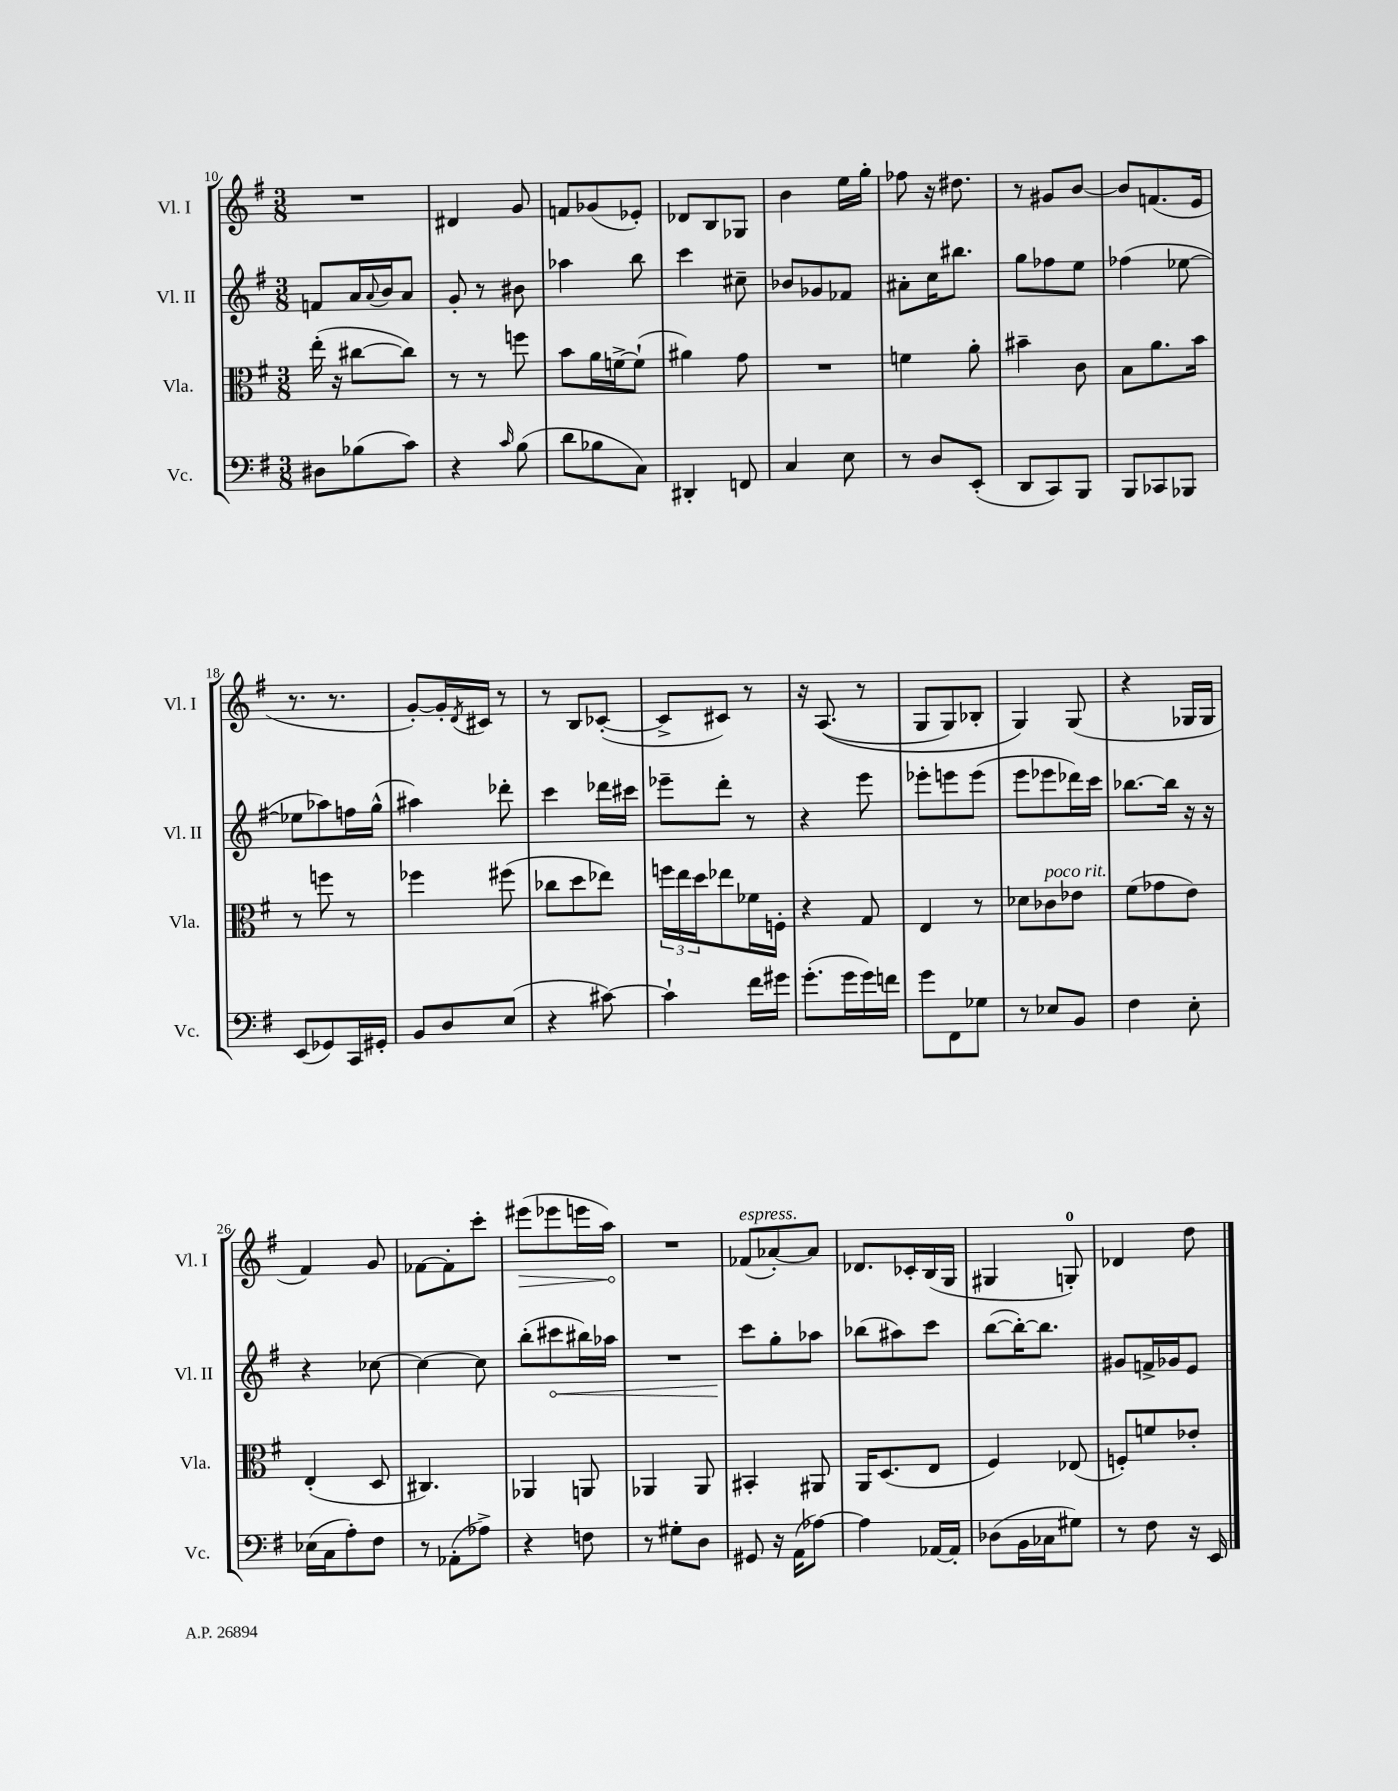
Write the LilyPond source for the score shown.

<<
\new StaffGroup <<
\new Staff = "s0" \with { instrumentName = "Vl. I" shortInstrumentName = "Vl. I" } {
    \clef treble \key g \major \numericTimeSignature \time 3/8
    R4. |
    dis'4 g'8 |
    f'8 ges'8( ees'8-.) |
    des'8 b8 ges8 |
    b'4 e''16 g''16-. |
    fes''8 r16 dis''8. |
    r8 gis'8 b'8~ |
    b'8 f'8.( e'16 |
    r8. r8. |
    g'8~-.) g'16-. \acciaccatura { d'8 } cis'16 r8 |
    r8 b8 ces'8~-.( |
    ces'8-> cis'8) r8 |
    r16 a8.(\( r8 |
    g8 g8) bes8-. |
    g4\) g8( |
    r4 ges16 ges16 |
    fis'4) g'8 |
    fes'8~ fes'8-. c'''8-. |
    \once \override Hairpin.circled-tip = ##t eis'''8\>( ees'''8 e'''16 a''16\!) |
    R4. |
    fes'8^\markup { \italic "espress." }( aes'8~-.) aes'8 |
    des'8. ces'16-. b16( g16 |
    gis4 g8-0-.) |
    des'4 d''8 \bar "|." |
}
\new Staff = "s1" \with { instrumentName = "Vl. II" shortInstrumentName = "Vl. II" } {
    \clef treble \key g \major \numericTimeSignature \time 3/8
    f'8 a'16 \appoggiatura { a'8 } b'16 a'8 |
    g'8-. r8 bis'8 |
    aes''4 b''8 |
    c'''4 cis''8-- |
    bes'8 ges'8 fes'8 |
    ais'8-. c''16 bis''8. |
    g''8 fes''8 e''8 |
    fes''4( ees''8~ |
    ees''8 aes''8) f''16 g''16-^( |
    ais''4) des'''8-. |
    c'''4 des'''16 cis'''16 |
    ees'''8-- d'''8-. r8 |
    r4 e'''8 |
    ees'''8-. e'''8 e'''8( |
    e'''8 ees'''8 des'''16) c'''16 |
    bes''8.~ bes''16 r16 r16 |
    r4 ces''8~ |
    ces''4~ ces''8 |
    b''8-.( \once \override Hairpin.circled-tip = ##t cis'''8\< bis''16) aes''16 |
    R4. |
    c'''8\! g''8-. aes''8 |
    bes''8( ais''8) c'''8 |
    b''8~( b''16~-.) b''8. |
    gis'8 f'16-> ges'16 e'8 \bar "|." |
}
\new Staff = "s2" \with { instrumentName = "Vla." shortInstrumentName = "Vla." } {
    \clef alto \key g \major \numericTimeSignature \time 3/8
    e''16-.( r16 cis''8~ cis''8) |
    r8 r8 f''8 |
    b'8 a'16 f'16~-> f'8-!( |
    ais'4) g'8 |
    R4. |
    f'4 a'8-. |
    bis'4-- c'8 |
    b8 a'8. b'16 |
    r8 f''8 r8 |
    fes''4 fis''8( |
    ces''8 d''8 ees''8) |
    \tuplet 3/2 { f''16 e''16 d''16 } ees''8 fes'16 f16-. |
    r4 g8 |
    e4 r8 |
    des'8 ces'8^\markup { \italic "poco rit." } ees'8 |
    fis'8( ges'8 e'8) |
    e4-.( d8 |
    cis4.) |
    aes,4 a,8 |
    aes,4 aes,8 |
    bis,4-. ais,8 |
    a,16 d8.( e8 |
    fis4) ees8( |
    f8-.) f'8 ees'8-. \bar "|." |
}
\new Staff = "s3" \with { instrumentName = "Vc." shortInstrumentName = "Vc." } {
    \clef bass \key g \major \numericTimeSignature \time 3/8
    dis8 bes8( c'8) |
    r4 \grace { c'16 } b8( |
    d'8 bes8 c8) |
    dis,4-. f,8 |
    c4 e8 |
    r8 d8 e,8-.( |
    d,8 c,8) b,,8 |
    b,,8 ces,8 bes,,8 |
    e,8( ges,8) c,16 gis,16-. |
    b,8 d8 e8( |
    r4 cis'8~) |
    cis'4-! fis'16 gis'16 |
    g'8.-.( g'16 g'16) f'16 |
    g'8 fis,8 ges8 |
    r8 ees8 b,8 |
    fis4 e8-. |
    ees16( c16 a8-.) fis8 |
    r8 aes,8-.( aes8->) |
    r4 f8 |
    r8 gis8-. d8 |
    gis,8 r16 a,16( aes8~) |
    aes4 aes,16~ aes,16-. |
    des8( b,16 ces16 gis8) |
    r8 fis8 r16 e,16 \bar "|." |
}
>>
>>
\layout { \context { \Score currentBarNumber = #10 } }
